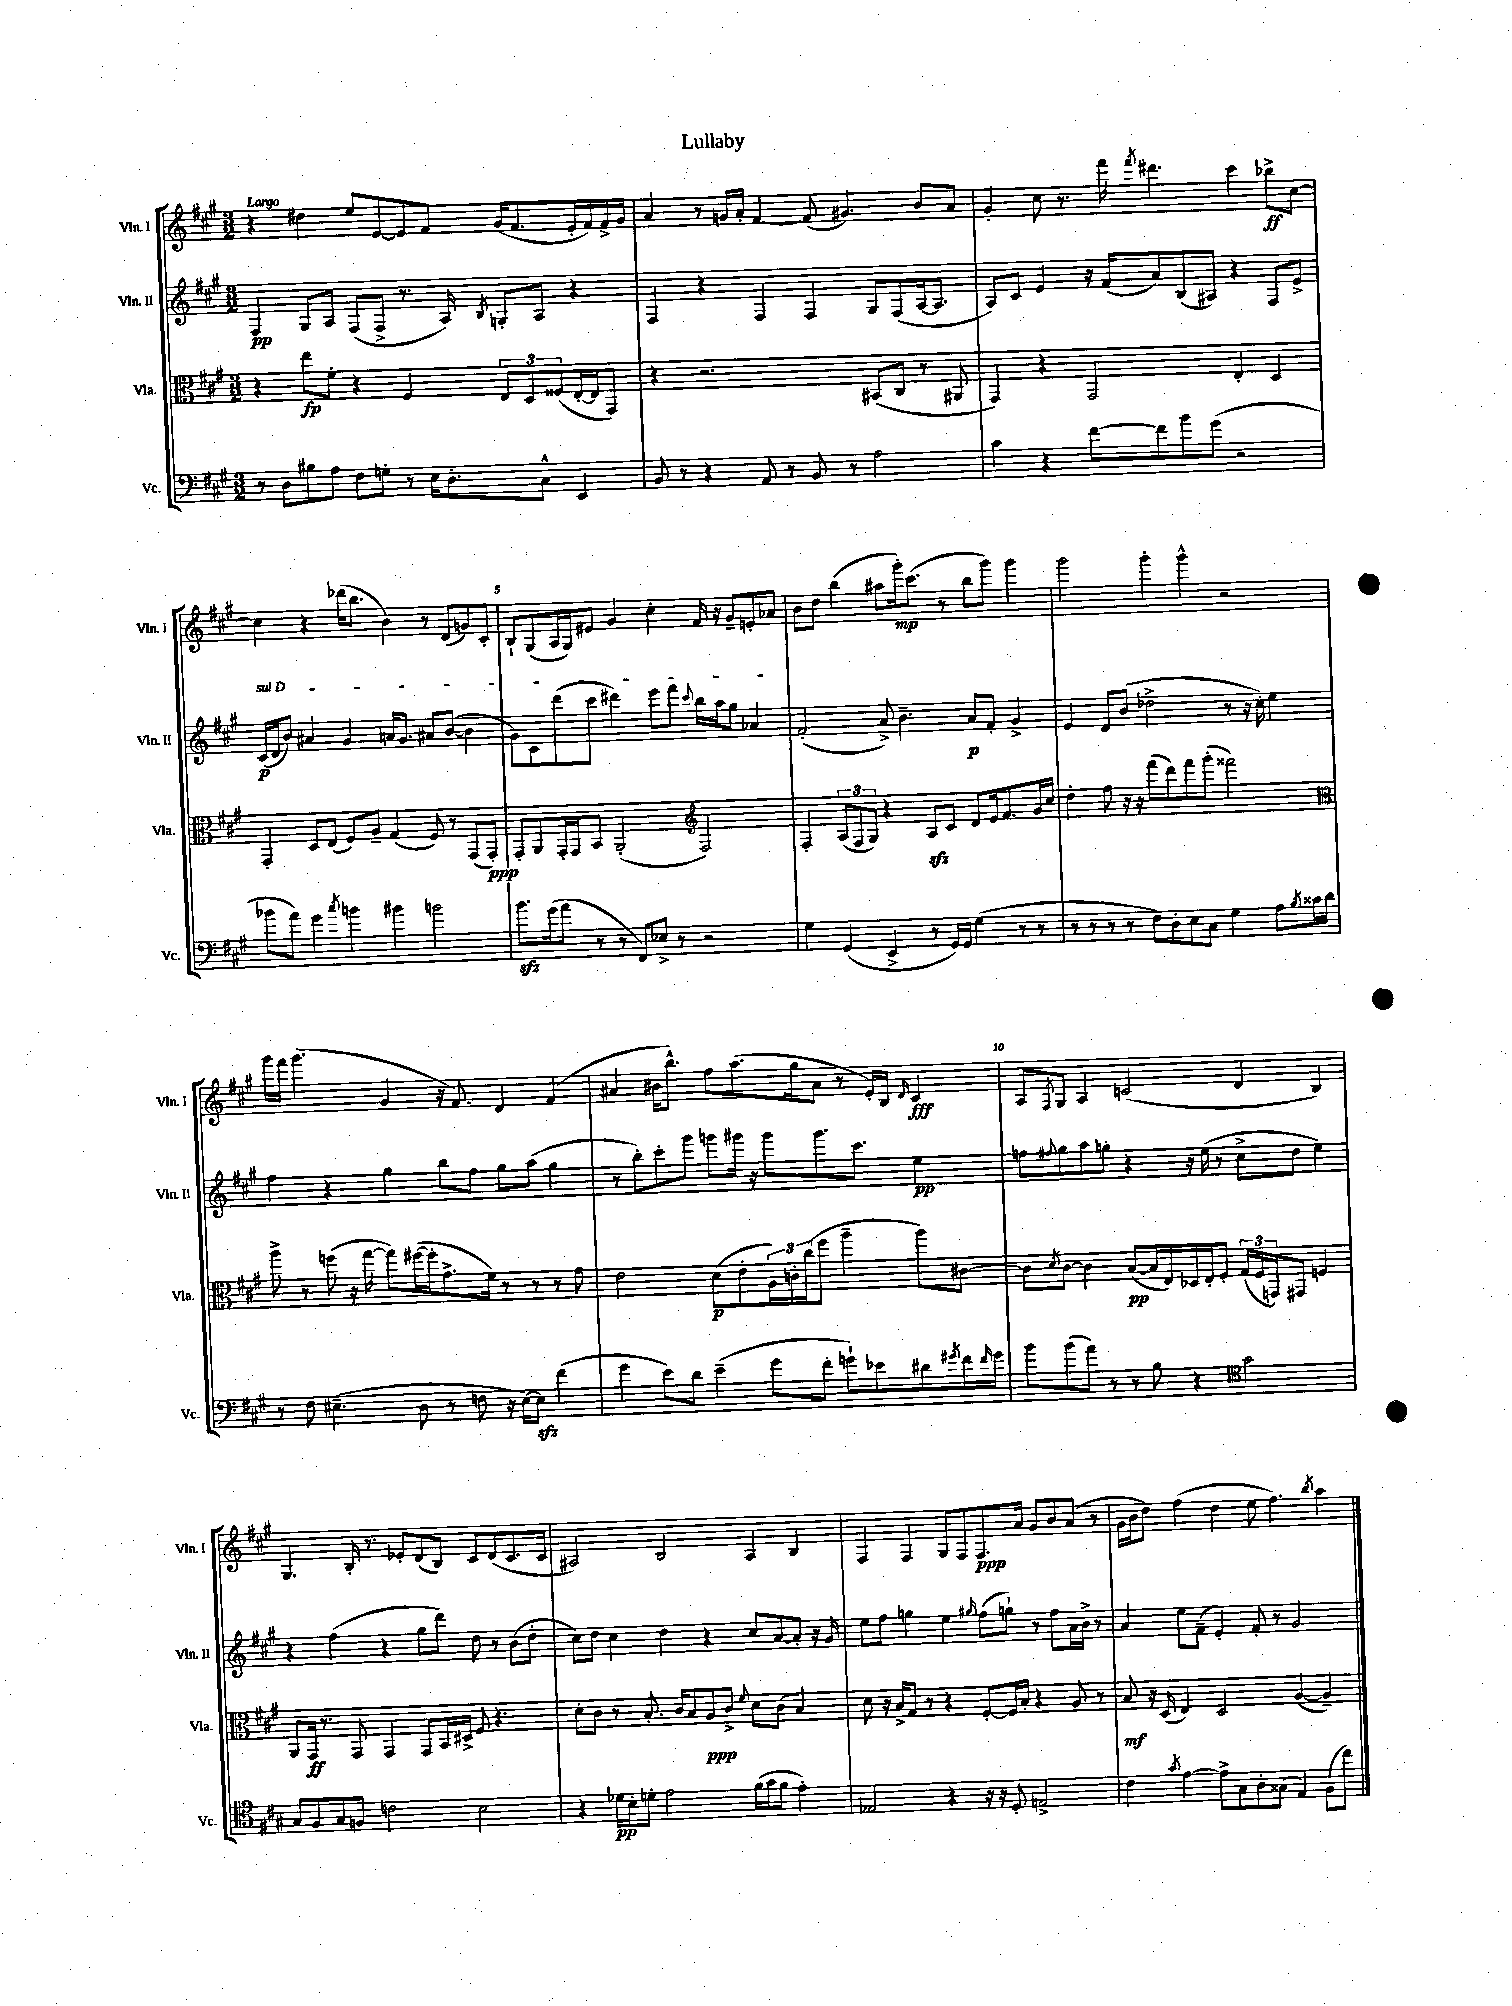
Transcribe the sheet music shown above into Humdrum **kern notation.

**kern	**kern	**kern	**kern
*staff4	*staff3	*staff2	*staff1
*clefF4	*clefC3	*clefG2	*clefG2
*k[f#c#g#]	*k[f#c#g#]	*k[f#c#g#]	*k[f#c#g#]
*M3/2	*M3/2	*M3/2	*M3/2
8r	4r	4F#	4r
8D	.	.	.
8B#	8ee	8G#	4dd#
8A	8f#'	8A	.
8F#	4r	(8F#	8ee
8G'	.	8F#^	[8e
8r	4F#	8.r	8e]
16E	.	.	8f#
8.D'	.	16A)	.
.	.	8qB	.
.	12E	8G'	(16g#
.	.	.	8.f#
.	12D	.	.
8C#^^	.	8A	.
.	(12F##	.	.
4EE	[16E'	4r	16e'
.	16E]	.	16f#)
.	8GG#)	.	16f#^
.	.	.	16g#
=	=	=	=
8BB	4r	4F#	4a
8r	.	.	.
4r	2.r	4r	8r
.	.	.	16g
.	.	.	16a'
8AA	.	4F#	[4f#
8r	.	.	.
8BB	.	4F#	(8f#]
8r	.	.	4.g#)
2A	(8BB#	8G#	.
.	8C#	(8F#	.
.	8r	[16A	8b
.	.	8.A]	.
.	8AA#	.	8a
=	=	=	=
4c#	4GG#)	8A)	4g#'
.	.	8c#	.
4r	4r	4e	8cc#
.	.	.	8.r
[8f#	2GG#	16r	.
.	.	(16f#	16fff#
.	.	.	8qfff#
8f#]	.	8a)	4.ddd#
8b	.	(8B	.
(8g#	.	8A#)	.
2r	4E'	4r	4ccc#
.	4D	8F#	8bb-^
.	.	8e^	[8cc#
=	=	=	=
8b-	4GG#'	(16c#	4cc#]
.	.	16d	.
8a)	.	8b)	.
4g#	8D	4a#	4r
.	(8E	.	.
8qcc#	.	.	.
4b	8F#)	4g#	(16ddd-
.	.	.	8.bb
.	8A~	.	.
4b#	(4G#	16a	4b)
.	.	8.g#	.
2b	8F#)	8a#	8r
.	8r	([8b	(8d
.	(8GG#	4b]	8g)
.	8GG#')	.	8c#'
=	=	=	=
8.b	8GG#'	8g#)	8B`
.	8AA	8c#	(8G#
(16g#	.	.	.
8a	16GG#'	(8ddd	16A
.	16GG#	.	16G#)
8r	8BB	8ccc#	8e#
8r	(2AA'	4ddd#)	4g#
8FF#)	.	.	.
8E-^	.	8eee	4cc#'
8r	.	8fff#	.
*	*clefG2	*	*
.	.	8qqccc#	.
2r	2F#)	16bb	16f#
.	.	16aa	16r
.	.	8gg#	8g#~
.	.	4a-	8e'
.	.	.	8a-
=	=	=	=
4G#	4F#'	(2f#'	8b
.	.	.	8dd
(4GG#	(12A	.	(4bb
.	12F#	.	.
.	12G#)	.	.
4EE^	4r	8a^)	8aa#
.	.	4.b~	16ggg#')
.	.	.	(8.ccc#
8r	8A	.	.
16GG#)	8c#	.	8r
16GG#	.	.	.
(4G#	8d	8a	8bb
.	16e	8f#'	8ggg#)
.	8.f#	.	.
8r	.	4g#^	4ggg#
8r	16g#	.	.
.	16cc#	.	.
=	=	=	=
8r	4dd'	4e	2ggg#
8r	.	.	.
8r	8ff#	8d	.
8r	16r	(8b	.
.	16r	.	.
8F#)	(8fff#	2dd-^	4ggg#'
8D'	8ddd)	.	.
8E	8fff#	.	4ggg#^^
8C#	(8ggg#'	.	.
4G#	2fff##)	8r	2r
.	.	16r	.
.	.	16cc#')	.
8A	.	4ee	.
8qB	.	.	.
16c##	.	.	.
16d	.	.	.
=	=	=	=
*	*clefC3	*	*
8r	8aa^	4ff#	16ggg#
.	.	.	16fff#
8F#	8r	.	(4.ggg#
(4.E#~	(8ff	4r	.
.	16r	.	.
.	[16gg#	.	.
.	8gg#])	4gg#	4g#
8D	([16ff#	.	.
.	16ff#']	.	.
8r	8.g#^	8bb	16r
.	.	.	8.f#)
8F	.	8ff#	.
.	16f#)	.	.
16r	8r	8gg#	4d
[16E#)	.	.	.
8E#]	8r	(8aa	.
(4f#	8r	4gg#	(4f#
.	8g#	.	.
=	=	=	=
4g#	2e	8r	4a#
.	.	8bb')	.
8e)	.	8ccc#'	16b#
.	.	.	8.bb^^)
8d	.	8ggg#	.
(4e~	(8d	8ggg	8ff#
.	8e'	16ggg#	(8.aa
.	.	16r	.
8g#	24A)	8ggg#	.
.	24c'	.	.
.	.	.	16gg#
.	(24cc#	.	.
8f#'	8ff#	8.ggg#	8a#
8g`)	4aa~	.	8r
.	.	8.ccc#	.
8e-	.	.	16e')
.	.	.	16B
.	.	.	16qqd
8d#	8aa)	4ee	4c#
8qg#	.	.	.
16f#	[8c#	.	.
16qqf#	.	.	.
16g#	.	.	.
=	=	=	=
8b	8c#]	8ff	8A
.	8qd	8qqff#	8qF#
(8b	[8c#	8gg#	8G#
8a)	4c#]	8aa	4A
8r	.	8gg'	.
8r	([8B	4r	(2c
8B	16B]	.	.
.	16E)	.	.
4r	16D-	16r	.
.	16E'	(16ee	.
.	8F#'	8r	.
*clefC4	*	*	*
2g#	(24G#	8cc#^	4d
.	24F#	.	.
.	24GG)	.	.
.	8GG#	8dd	.
.	4F	4ee)	4B)
=	=	=	=
8G#	8AA	4r	4.G#
8F#	16GG#	.	.
.	8.r	.	.
8G#	.	(4ff#	.
8F	8GG#	.	16B'
.	.	.	8.r
2c	4GG#	4r	.
.	.	.	8e-'
.	8GG#	8gg#	(8d
.	16BB	8ddd)	8B)
.	16D#^	.	.
2B	8F#	8dd	8c#
.	4.r	8r	(8d
.	.	(8b	8.c#
.	.	8dd'	.
.	.	.	16c#
=	=	=	=
4r	8d'	8cc#)	2A#)
.	8c#	8dd	.
16d-	8r	4cc#	.
16B'	.	.	.
8d'	8.B'	.	.
2e	.	4dd	2B
.	16c#	.	.
.	8B	.	.
.	8A	4r	.
.	8c#^	.	.
.	8qqf#	.	.
(16f#	8d	8cc#	4A#
16g#	.	.	.
8f#	(8c#	[8a	.
4e')	4B)	8a']	4B
.	.	16r	.
.	.	16g#	.
=	=	=	=
2E-	8d	8ee	4F#
.	16r	8ff#	.
.	16B^	.	.
.	8G#	4gg	4F#
.	8r	.	.
4r	4r	4ee	8G#
.	.	.	8F#
.	.	16qqgg#	.
16r	[8F#'	(8ff#	8.F#
16r	.	.	.
8D'	16F#]	8gg`)	.
.	16B'	.	16a
2E^	4r	8r	8g#
.	.	8ff#	8b
.	8A	16a	(8a
.	.	16b^	.
.	8r	8r	8r
=	=	=	=
4c#	8B	4a	16g#
.	.	.	16b
.	16r	.	8dd)
.	(16D	.	.
8qg#	.	.	.
[4e	4E)	8ee	(4ff#
.	.	(8f#~	.
8e^]	2D	4e')	4dd
8G#	.	.	.
8A'	.	8f#'	8ee
(8G##	.	8r	4.ff#)
4E)	([4A	2g#	.
.	.	.	8qbb
(8F#	4A~])	.	4aa
8cc#)	.	.	.
==	==	==	==
*-	*-	*-	*-
